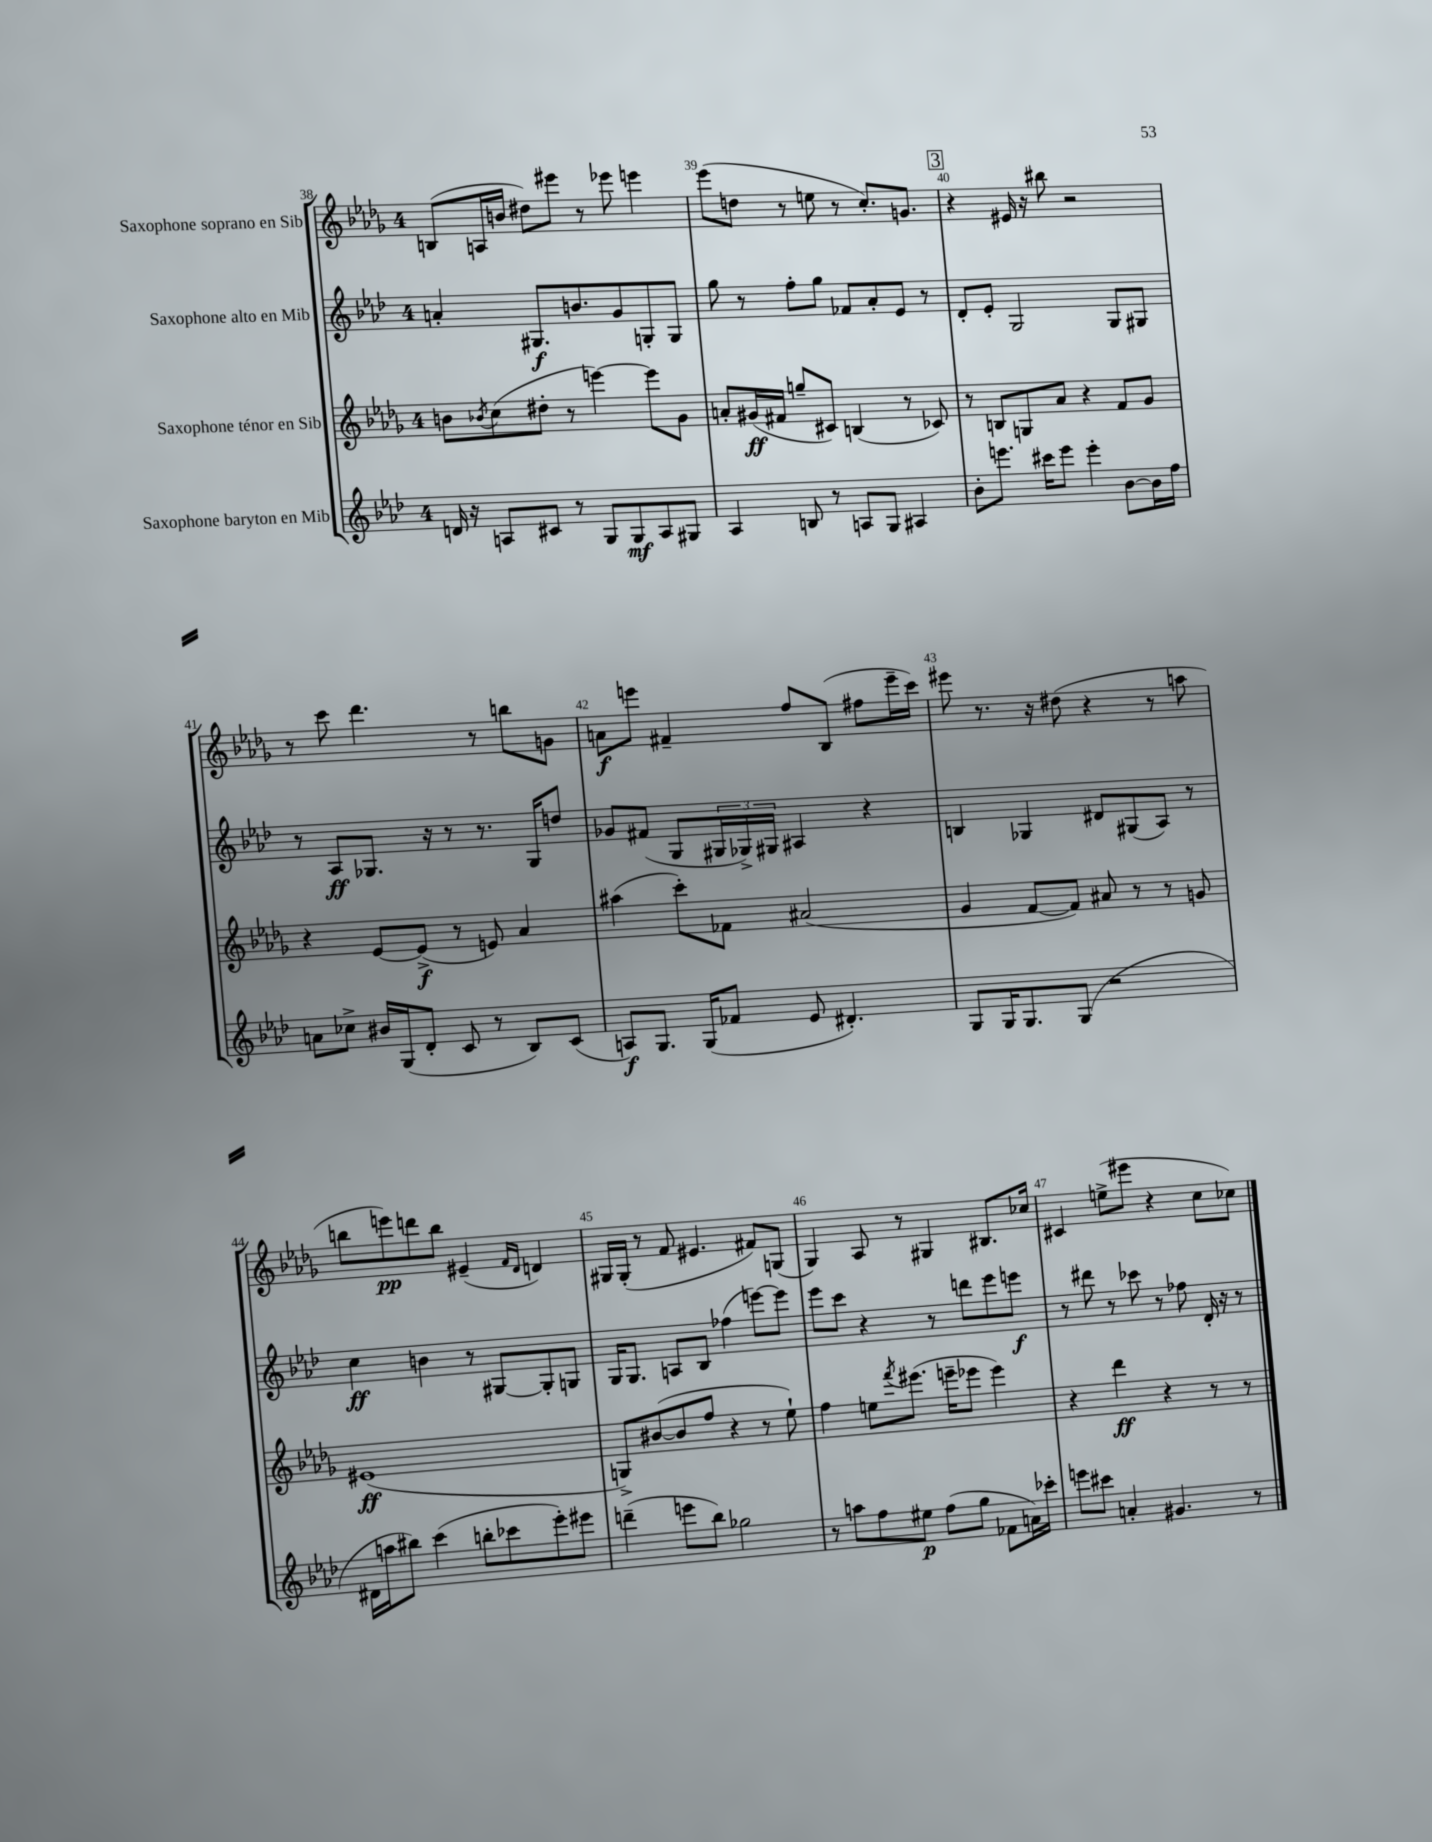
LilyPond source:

<<
\new StaffGroup <<
\new Staff = "s0" \with { instrumentName = "Saxophone soprano en Sib" } {
    \clef treble \key des \major \once \override Staff.TimeSignature.style = #'single-digit \time 4/4
    b8( a16 b'16 dis''8) eis'''8 r8 ees'''8 e'''4 |
    ees'''8( d''8 r8 e''8 r8 c''8.-.) g'8. |
    \mark \markup { \box "3" } r4 eis'16 r16 bis''8 r2 |
    r8 c'''8 des'''4. r8 b''8 g'8 |
    a'8\f e'''8 fis'4-- f''8 bes8( fis''8 e'''16-- c'''16) |
    eis'''8 r8. r16 dis''8( r4 r8 a''8 |
    b''8 e'''8\pp) d'''8 b''8 eis'4--( \grace { f'16 des'16 } d'4) |
    gis16 gis16-.( r8 f'8 eis'4. fis'8) g8( |
    ges4) aes8 r8 gis4 bis8. ces''16 |
    cis'4 e''8->( eis'''8 r4 c''8 ces''8) \bar "|." |
}
\new Staff = "s1" \with { instrumentName = "Saxophone alto en Mib" } {
    \clef treble \key aes \major \once \override Staff.TimeSignature.style = #'single-digit \time 4/4
    a'4-. gis8.\f b'8. g'8 g8-. g8 |
    g''8 r8 f''8-. g''8 fes'8 aes'8-. ees'8 r8 |
    \mark \markup { \box "3" } des'8-. ees'8-. g2 g8 gis8 |
    r8 aes8\ff ges8. r16 r8 r8. ges16 d''8 |
    ges'8 fis'8( g8 \tuplet 3/2 { gis16 ges16->) gis16 } ais4 r4 |
    b4 ges4 dis'8 gis8( aes8) r8 |
    c''4\ff b'4 r8 gis8~ gis8-. g8 |
    g16 g8. a8 bes8 fes''4( e'''8~) e'''8 |
    ees'''8 c'''8 r4 r8 d'''8 ees'''8 e'''8\f |
    r8 dis'''8 r8 ces'''8 r8 fes''8 des'16-. r16 r8 \bar "|." |
}
\new Staff = "s2" \with { instrumentName = "Saxophone ténor en Sib" } {
    \clef treble \key des \major \once \override Staff.TimeSignature.style = #'single-digit \time 4/4
    b'8 \acciaccatura { bes'8 } c''8( dis''8-. r8 e'''4~) e'''8 ges'8 |
    a'8-. gis'16\ff( fis'16 g''8-- cis'8) b4( r8 ces'8) |
    \mark \markup { \box "3" } r8 b8 g8 aes'8 r4 f'8 ges'8 |
    r4 ees'8~ ees'8->\f( r8 e'8) aes'4 |
    ais''4( c'''8-.) fes'8 ais'2( |
    ges'4 f'8~ f'8) ais'8 r8 r8 g'8 |
    eis'1\ff( |
    g8->) bis'8~( bis'8 f''8 r4 r8 ees''8-!) |
    f''4 e''8 \acciaccatura { f'''8 } eis'''8.( e'''16-- ees'''8 ees'''4) |
    r4 des'''4\ff r4 r8 r8 \bar "|." |
}
\new Staff = "s3" \with { instrumentName = "Saxophone baryton en Mib" } {
    \clef treble \key aes \major \once \override Staff.TimeSignature.style = #'single-digit \time 4/4
    d'16 r16 a8 cis'8 r8 g8 g8\mf a8 gis8 |
    aes4 b8 r8 a8 g8 ais4 |
    \mark \markup { \box "3" } bes'8-. e'''8. cis'''16 e'''8 e'''4-. bes'8~ bes'16 f''16 |
    a'8 ces''8-> bis'16 g16( des'8-. c'8 r8 bes8) c'8( |
    a8\f) g8. g16( fes'8 ees'8 dis'4.-.) |
    g8 g16 g8. g8( r2 |
    dis'16 a''16 bis''8) c'''4( b''8-. ces'''8 ees'''8-.) eis'''8 |
    d'''4--( e'''8 bes''8) ges''2 |
    r8 a''8 f''8 eis''8\p f''8( g''8 fes'8 a'16) ces'''16-. |
    e'''8 cis'''8 a'4-. gis'4. r8 \bar "|." |
}
>>
>>
\layout { \context { \Score currentBarNumber = #38 \override BarNumber.break-visibility = ##(#f #t #t) barNumberVisibility = #all-bar-numbers-visible } }
